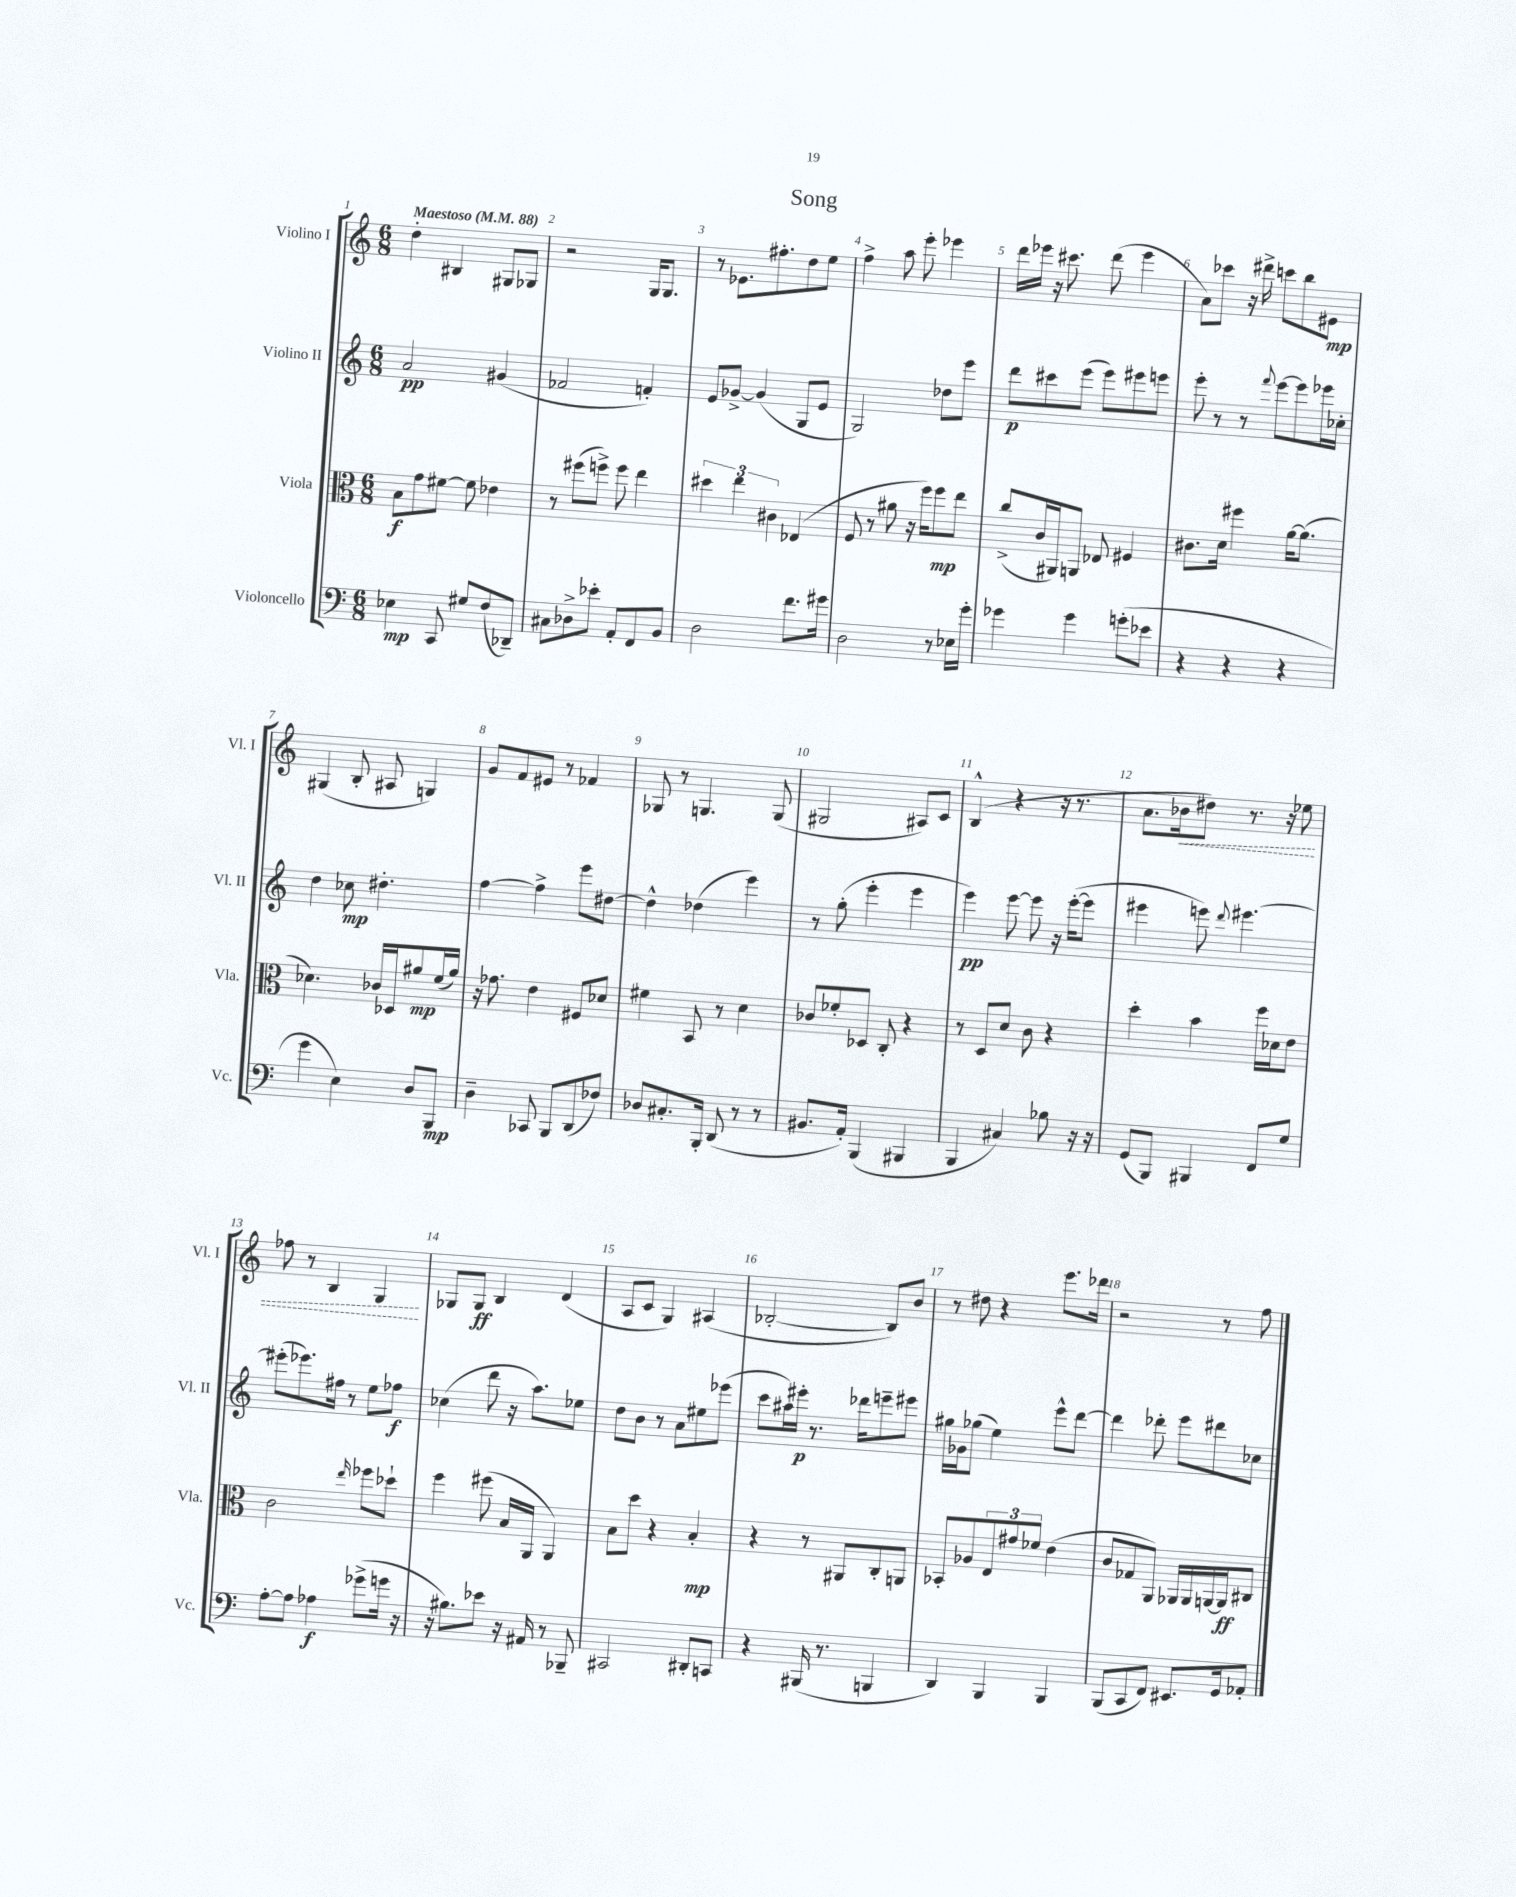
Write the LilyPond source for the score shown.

\header { title = "Song" }
<<
\new StaffGroup <<
\new Staff = "s0" \with { instrumentName = "Violino I" shortInstrumentName = "Vl. I" } {
    \clef treble \key c \major \numericTimeSignature \time 6/8 \tempo "Maestoso" 4 = 88
    d''4-. bis4 gis8 ges8 |
    r2 g16 g8. |
    r8 ees'8. fis''8.-. d''8 e''8 |
    f''4-> a''8 e'''8-. ees'''4 |
    d'''16 ees'''16 r16 cis'''8. d'''8( ees'''4 |
    a'8) ces'''8 r16 dis'''16-> c'''8 b''8 eis'8\mp |
    gis4( b8-. ais8 g4) |
    g'8 f'8 eis'8 r8 fes'4 |
    ges8 r8 g4. g8( |
    gis2 ais8) c'8 |
    b4-^( r4 r16 r8. |
    a'8. \once \override Hairpin.style = #'dashed-line bes'16\< dis''8) r8. r16 ees''8 |
    fes''8 r8 b4 g4\! |
    ges8 ges8\ff b4 d'4( |
    a8 c'8 g4) ais4( |
    bes2~-. bes8) b'8 |
    r8 dis''8 r4 e'''8. des'''16 |
    r2 r8 f''8 \bar "|." |
}
\new Staff = "s1" \with { instrumentName = "Violino II" shortInstrumentName = "Vl. II" } {
    \clef treble \key c \major \numericTimeSignature \time 6/8
    a'2\pp gis'4( |
    fes'2 f'4-.) |
    e'8 ges'8~-> ges'4( g8 e'8 |
    g2) des''8 e'''8 |
    d'''8\p cis'''8 e'''8( e'''8) eis'''8 e'''8 |
    e'''8-. r8 r8 \appoggiatura { f'''8 } e'''8~ e'''8 ees'''16 ces''16-. |
    d''4 ces''8\mp dis''4.-. |
    f''4~ f''4-> e'''8 dis''8~ |
    dis''4-^ des''4( e'''4) |
    r8 g''8-.( e'''4-. e'''4 |
    e'''4\pp) e'''8~ e'''8 r16 e'''16~-.( e'''8 |
    eis'''4 e'''8) \appoggiatura { d'''8 } eis'''4.~ |
    eis'''8-.( ees'''8.) fis''16 r8 e''8 fes''8\f |
    ces''4( d'''8 r16 a''8.) ees''8 |
    d''8 b'8 r8 a'8 eis''8 ees'''8( |
    c'''8 ais''16) eis'''16-.\p r8. des'''16 e'''8-- eis'''8 |
    gis''16 ges'16 ges''8( e''4) e'''8-^ d'''8~ |
    d'''4 des'''8-. e'''8 dis'''8 ces''8 \bar "|." |
}
\new Staff = "s2" \with { instrumentName = "Viola" shortInstrumentName = "Vla." } {
    \clef alto \key c \major \numericTimeSignature \time 6/8
    b8\f g'8 fis'8~ fis'8 ees'4 |
    r8 fis''8( f''8->) f''8 e''4 |
    \tuplet 3/2 { dis''4 e''4 cis'4 } ees4( |
    f8 r8 ais'8 r16 f''16) f''8\mp e''8 |
    c''8->( c'16 ais,16) a,8 ees8 fis4 |
    cis'8. d'16 fis''4 a'16~ a'8.( |
    des'4.) ces'16 des16 ais'8\mp f'16( ais'16) |
    r16 ges'8. e'4 fis8 des'8 |
    fis'4 b,8 r8 d'4 |
    ces'8 fes'8-. des8 c8-. r4 |
    r8 d8 d'8 c'8 r4 |
    d''4-. b'4 f''16 des'16 e'8 |
    c'2 \grace { e''16 } fes''8 des''8-! |
    f''4 fis''8( b16 a,16 a,4) |
    b8 d''8 r4 b4-.\mp |
    r4 r8 ais,8 c8-. a,8 |
    bes,8-. aes8 \tuplet 3/2 { e8 gis'8 fes'8 } e'4( |
    c'8 ges8 a,8) aes,16 aes,16 a,16~ a,16\ff cis8 \bar "|." |
}
\new Staff = "s3" \with { instrumentName = "Violoncello" shortInstrumentName = "Vc." } {
    \clef bass \key c \major \numericTimeSignature \time 6/8
    ees4\mp c,8 gis8 f8( des,8--) |
    cis8 des8-> ees'8-. a,8-. f,8 b,8 |
    d2 f'8. gis'16 |
    d2 r8 ees16 g'16-. |
    ges'4 ges'4 g'8-.( ees'8 |
    r4 r4 r4 |
    g'4 e4) d8 b,,8\mp |
    d4-- ces,8 b,,8 d,8( fes8) |
    des8 cis8.-. b,,16-. d,8( r8 r8 |
    bis,8. a,16-.) b,,4( bis,,4 |
    b,,4 cis4) bes8 r16 r16 |
    g,8( b,,8) bis,,4 f,8 g8 |
    a8~-. a8 aes4\f ges'8->( g'16 r16 |
    r16 bis8.) ees'8 r16 ais,16 r8 bes,,8-- |
    cis,2 dis,8-. c,8 |
    r4 bis,,16( r8. b,,4 |
    d,4) b,,4 b,,4 |
    b,,8( c,8 f,8) eis,8. g,16 aes,8-. \bar "|." |
}
>>
>>
\layout { \context { \Score \override BarNumber.break-visibility = ##(#f #t #t) barNumberVisibility = #all-bar-numbers-visible } }
